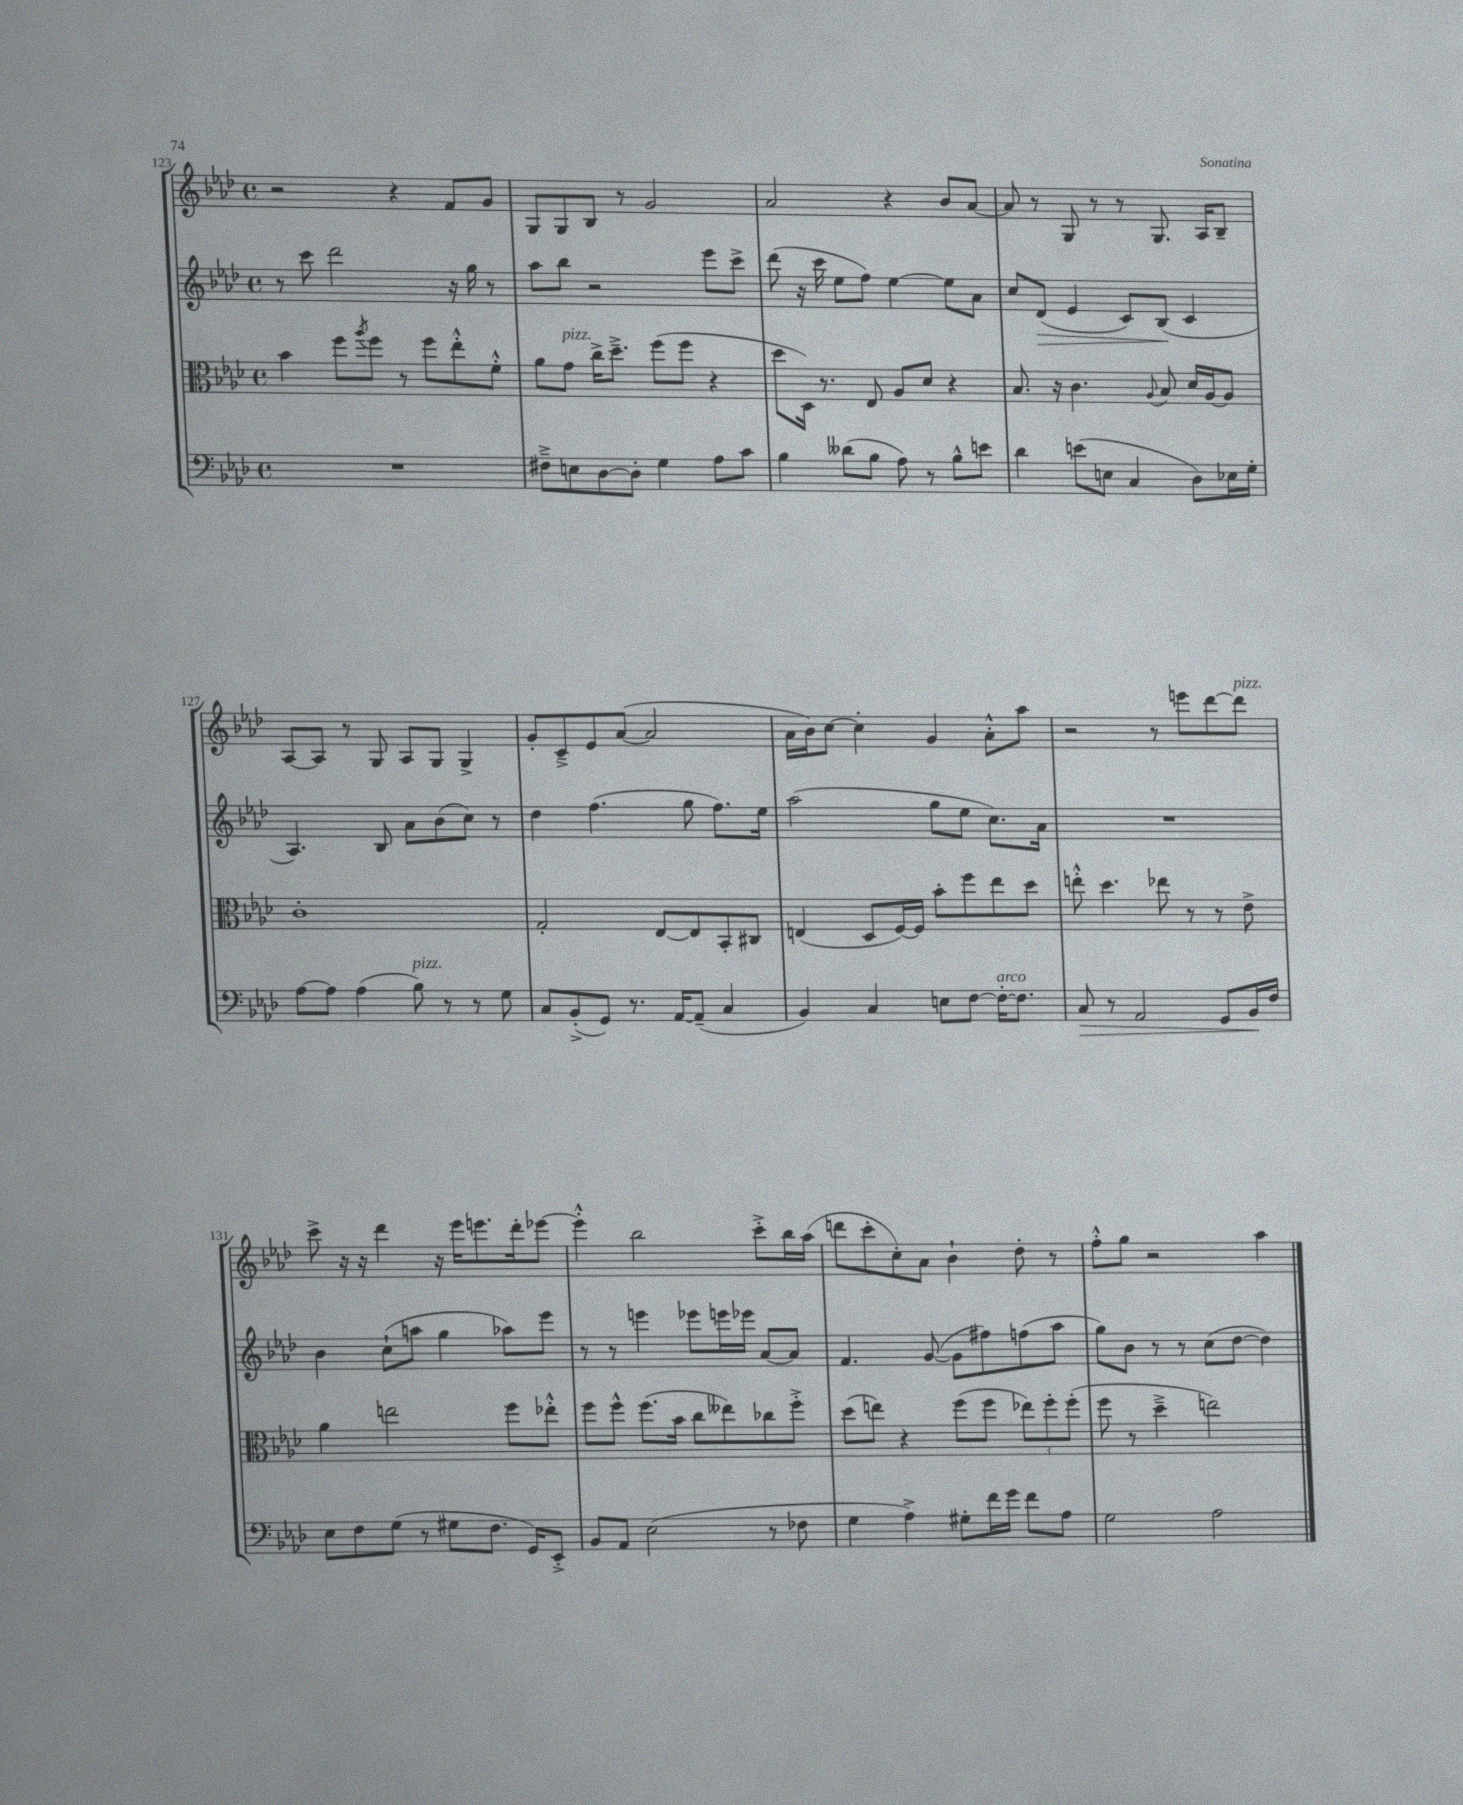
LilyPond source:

<<
\new StaffGroup <<
\new Staff = "s0" {
    \clef treble \key aes \major \defaultTimeSignature \time 4/4
    r2 r4 f'8 g'8 |
    g8 g8 bes8 r8 g'2 |
    aes'2 r4 bes'8 aes'8~ |
    aes'8 r8 g8 r8 r8 g8. aes16 bes8-- |
    aes8~ aes8 r8 g8 aes8 g8 g4-> |
    g'8-. c'8---> ees'8 aes'8~( aes'2 |
    aes'16 bes'16) c''8~ c''4-. g'4 aes'8-.-^ aes''8 |
    r2 r8 e'''8 des'''8~ des'''8^\markup { \italic "pizz." } |
    c'''8-> r16 r16 des'''4 r16 ees'''16 e'''8. des'''16-. ees'''8~ |
    ees'''4-.-^ bes''2 c'''8-.-> bes''16 aes''16( |
    d'''8 c'''8-. c''8-.) aes'8 bes'4-! des''8-. r8 |
    f''8-.-^ g''8 r2 aes''4 \bar "|." |
}
\new Staff = "s1" {
    \clef treble \key aes \major \defaultTimeSignature \time 4/4
    r8 c'''8 des'''2 r16 g''16 r8 |
    aes''8 bes''8 r2 ees'''8 c'''8-> |
    des'''8( r16 c'''16 ees''8 f''8) ees''4~ ees''8 aes'8 |
    c''8 des'8\>( ees'4 c'8) bes8\!( c'4 |
    aes4.) bes8 aes'8 bes'8( c''8) r8 |
    des''4 f''4.( g''8 f''8.) ees''16 |
    aes''2( g''8 ees''8 c''8.) aes'16 |
    R1 |
    bes'4 c''8-!( a''8 g''4 aes''8) ees'''8 |
    r8 r8 e'''4 ees'''8 e'''16 ees'''16 aes'8~ aes'8 |
    f'4. g'8~( g'8 fis''8) f''8( aes''8 |
    g''8) bes'8 r8 r8 c''8( des''8~ des''4) \bar "|." |
}
\new Staff = "s2" {
    \clef alto \key aes \major \defaultTimeSignature \time 4/4
    bes'4 f''8 \acciaccatura { aes''8 } f''8 r8 f''8 ees''8-.-^ f'8-.-^ |
    aes'8 g'8^\markup { \italic "pizz." } c''16-> des''8.---> f''8( f''8 r4 |
    des''8 des16) r8. ees8 aes8 des'8 r4 |
    bes8. r16 c'4. \appoggiatura { aes8 } bes8 des'16 aes16~ aes8 |
    c'1-. |
    g2-. ees8~ ees8 bes,8-. cis8 |
    e4( des8 f16~) f16 bes'8-. f''8 ees''8 des''8 |
    e''8-.-^ des''4. ees''8 r8 r8 ees'8-> |
    aes'4 e''2 f''8 ees''8-.-^ |
    f''8 f''8-^ f''8.( bes'16 c''8 eeses''8) ces''8 f''8-.-> |
    des''8( e''8) r4 f''8( f''8 \tuplet 3/2 { ees''8) f''8-. f''8-.( } |
    f''8 r8 des''4---> e''2) \bar "|." |
}
\new Staff = "s3" {
    \clef bass \key aes \major \defaultTimeSignature \time 4/4
    R1 |
    fis8---> e8 des8~ des8-. g4 aes8 c'8 |
    bes4 deses'8( bes8 aes8) r8 bes8-^ e'8 |
    des'4 e'8( e8 c4 des8) ees16 g16-. |
    aes8~ aes8 aes4( bes8^\markup { \italic "pizz." }) r8 r8 g8 |
    c8 bes,8-.->( g,8) r8. aes,16~ aes,8--( c4 |
    bes,4) c4 e8 f8~ f16~-.^\markup { \italic "arco" } f8. |
    c8\> r8 aes,2 g,8 bes,16\! f16 |
    ees8 f8 g8( r8 gis8 f8. g,16) ees,8-.-> |
    bes,8 aes,8 ees2( r8 fes8 |
    g4 aes4->) gis8-. f'16 g'16 f'8 aes8 |
    g2 aes2 \bar "|." |
}
>>
>>
\layout { \context { \Score currentBarNumber = #123 } }
